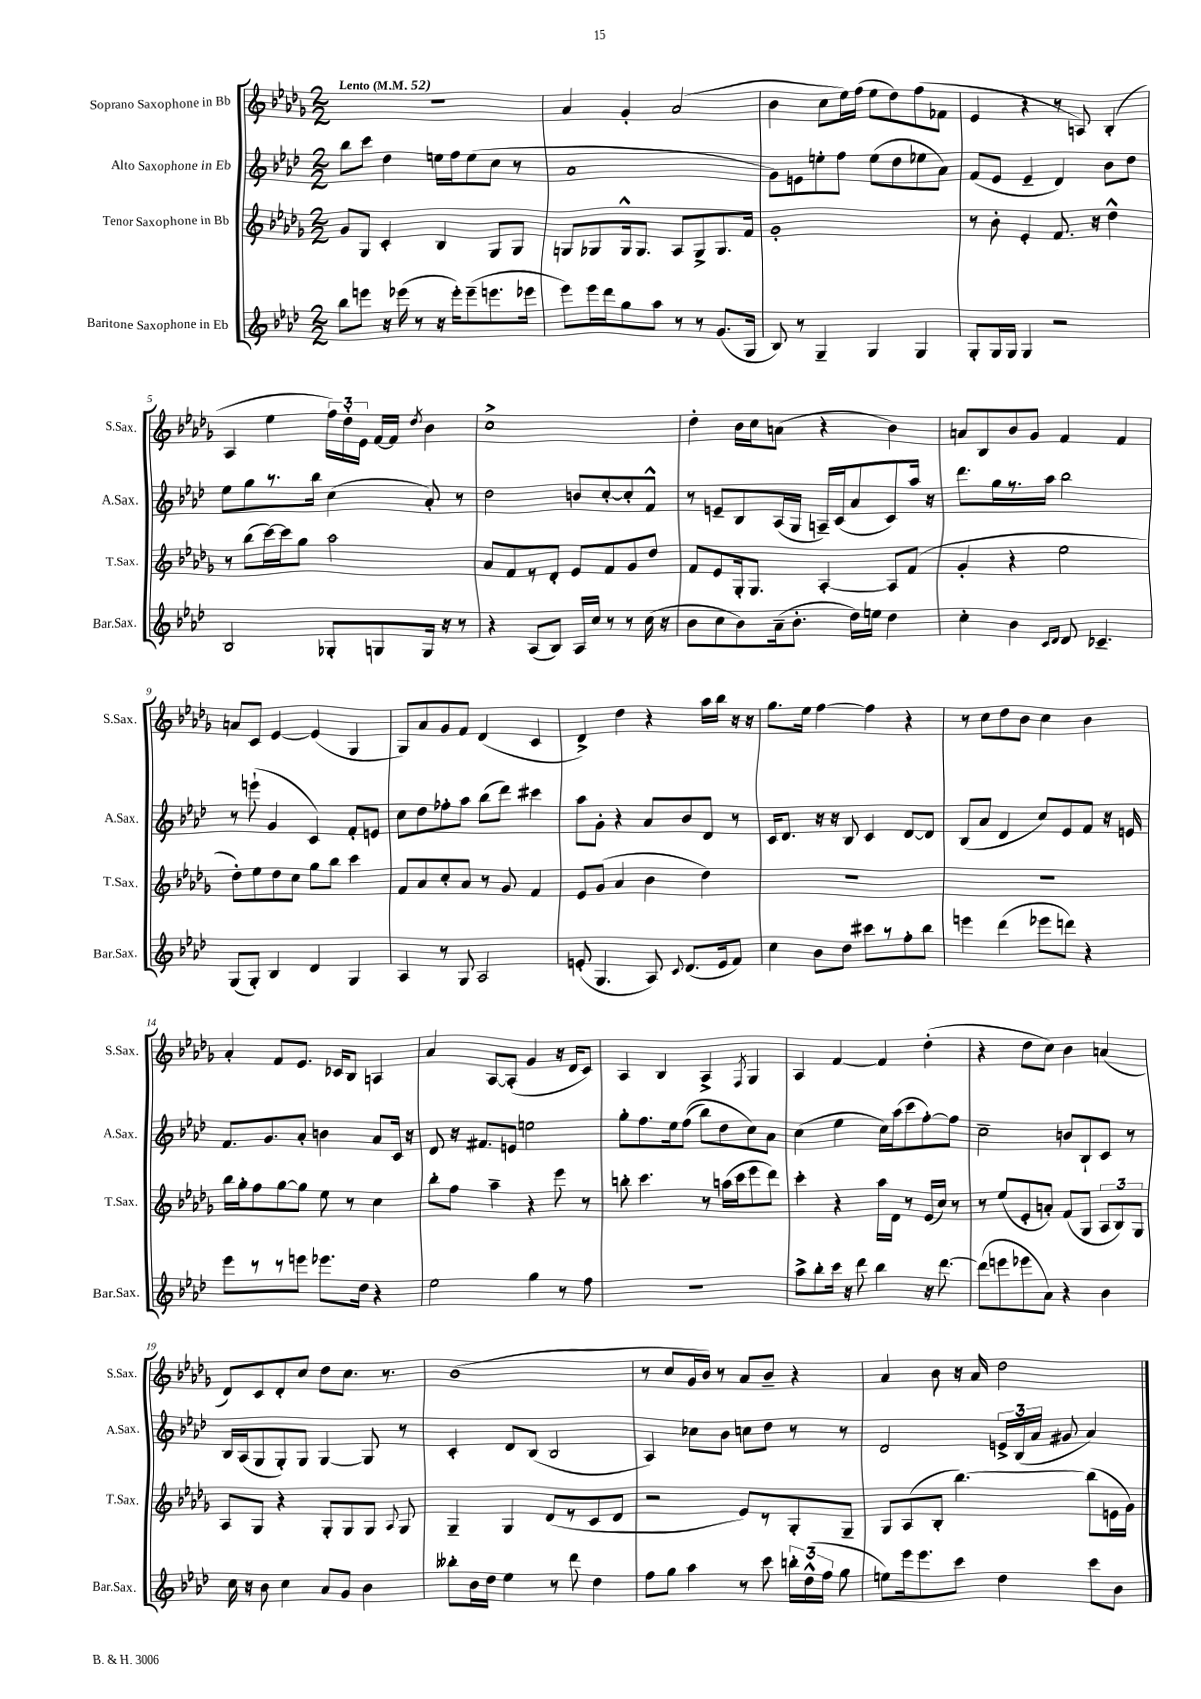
<<
\new StaffGroup <<
\new Staff = "s0" \with { instrumentName = "Soprano Saxophone in Bb" shortInstrumentName = "S.Sax." } {
    \clef treble \key des \major \numericTimeSignature \time 2/2 \tempo "Lento" 4 = 52
    \autoBeamOff r1 |
    aes'4 ges'4-. aes'2( |
    bes'4 c''8[ ees''16) f''16]( ees''8[ des''8) f''8( fes'8] |
    ees'4 r4 r8 a8) bes4-.( |
    aes4 ees''4 \tuplet 3/2 { f''16[) des''16-. ees'16] } f'16[~ f'16] \acciaccatura { des''8 } bes'4 |
    c''1-> |
    des''4-. bes'16[ c''16 a'8]( r4 bes'4) |
    a'8[ bes8 bes'8 ges'8] f'4 f'4 |
    a'8[ c'8] ees'4~ ees'4( ges4 |
    ges8[) aes'8 ges'8 f'8] des'4( c'4 |
    des'4->) des''4 r4 aes''16[ bes''16] r16 r16 |
    ges''8.[ ees''16] f''4~ f''4 r4 |
    r8 c''8[ des''8 bes'8] c''4 bes'4 |
    aes'4-. f'8[ ees'8.] ces'16[ bes8] a4 |
    aes'4 aes8[~ aes8]-.( ges'4 r16 des'16[ c'8]) |
    aes4 bes4 aes4-> \acciaccatura { f8 } ges4 |
    aes4 f'4~ f'4 des''4-.( |
    r4 des''8[ c''8]) bes'4 a'4( |
    des'8[) c'8 des'8-. c''8] des''8[ c''8.] r8. |
    bes'1( |
    r8 c''8[ ges'16 bes'16]) r8 aes'8[ bes'8]-- r4 |
    aes'4 bes'8 r16 aes'16 des''2 \bar "|." |
}
\new Staff = "s1" \with { instrumentName = "Alto Saxophone in Eb" shortInstrumentName = "A.Sax." } {
    \clef treble \key aes \major \numericTimeSignature \time 2/2
    \autoBeamOff bes''8[ c'''8] des''4 e''16[ f''16 e''8( c''8] r8 |
    aes'1 |
    g'8[) e'8 e''8-. f''8] e''8[( des''8 ees''8 aes'8]) |
    f'8[( ees'8] ees'4-- des'4) bes'8[ des''8] |
    ees''8[ g''8 r8. bes''16] c''4( aes'8-.) r8 |
    des''2 b'8[ c''8~-. c''8-. f'8]-^ |
    r8 e'8[-- bes8 aes16( g16] a16[--) c'16( aes'8 c'8) aes''16] r16 |
    des'''8.[ g''16 r8. aes''16] bes''2 |
    r8 e'''8-!( g'4 c'4) f'8[-. e'8] |
    c''8[ des''8 fes''8-. aes''8] bes''8[( des'''8]) cis'''4 |
    aes''8[ g'8]-. r4 aes'8[ bes'8 des'8] r8 |
    c'16[ des'8.] r16 r16 bes8 c'4 des'8[~ des'8] |
    bes8[( aes'8] des'4 c''8[) ees'8 f'8] r16 e'16 |
    f'8.[ g'8. aes'8]-. b'4 aes'8[ c'16] r16 |
    des'8 r16 fis'8.[ e'8] e''2 |
    g''8[-. f''8. ees''16 f''8](\( bes''8[) des''8 c''8\) aes'8] |
    c''4( ees''4 c''16[) aes''16( c'''8 f''8~-.) f''8] |
    c''2-- b'8[ bes8-! c'8] r8 |
    bes16[ aes16( g8 g8-.) g8] g4~ g8 r8 |
    c'4-. des'8[ bes8]( bes2 |
    aes4) ces''8[ bes'8] c''8[ des''8] r8 r8 |
    des'2 \tuplet 3/2 { e'16[-> bes16( aes'16] } gis'8 aes'4) \bar "|." |
}
\new Staff = "s2" \with { instrumentName = "Tenor Saxophone in Bb" shortInstrumentName = "T.Sax." } {
    \clef treble \key des \major \numericTimeSignature \time 2/2
    \autoBeamOff ges'8[ ges8] c'4-. bes4 ges8[ ges8] |
    g8[ ges8 ges16-^ ges8.] aes8[ ges8-> ges8. f'16] |
    ges'1-. |
    r8 bes'8-. ees'4-. f'8. r16 des''4-^ |
    r8 bes''8[( c'''16~) c'''16 ges''8] aes''2 |
    aes'8[ f'8 r8 des'8]-. ees'8[ f'8 ges'8 des''8] |
    f'8[ ees'8 ges16-. ges8.] aes4~-. aes8[ f'8]( |
    ges'4-. r4 ees''2 |
    des''8[-.) ees''8 des''8 c''8] ges''8[ bes''8] c'''4 |
    f'8[ aes'8 c''8-. aes'8] r8 ges'8 f'4 |
    ees'8[ ges'8]( aes'4 bes'4 des''4) |
    R1 |
    R1 |
    bes''16[ ges''16-. f''8 ges''8~ ges''8] ees''8 r8 c''4 |
    bes''8[-. f''8] aes''4-- r4 ees'''8 r8 |
    b''8-. c'''4. r8 a''16[( c'''16 ees'''8 des'''8]) |
    c'''4-. r4 aes''16[ des'16] r8 ees'16[( c''16]) r8 |
    r8 ees''8[( ees'8-. a'8]-.) f'8[( ges8] \tuplet 3/2 { aes8[ bes8) ges8] } |
    aes8[ ges8] r4 ges8[-. ges8 ges8] \appoggiatura { aes8 } ges8 |
    ges4-- ges4 des'8[( r8 c'8 des'8] |
    r2 ees'8[) r8 ges8-. ges8]-- |
    ges8[ aes8( bes8]-. bes''4.~) bes''8[( e'16 ges'16]) \bar "|." |
}
\new Staff = "s3" \with { instrumentName = "Baritone Saxophone in Eb" shortInstrumentName = "Bar.Sax." } {
    \clef treble \key aes \major \numericTimeSignature \time 2/2
    \autoBeamOff bes''8[ e'''8] r16 ees'''16( r8 r16 ees'''16[-.) ees'''8--( e'''8. ees'''16] |
    ees'''8[) ees'''16 des'''16 g''8 aes''8] r8 r8 g'8.[( g16] |
    bes8) r8 g4-- g4 g4 |
    g8[-. g16 g16] g4 r2 |
    bes2 ges8[-. g8 g16] r16 r8 |
    r4 aes8[( bes8]) aes16[ c''16] r8 r8 c''16( r16 |
    bes'8[ c''8 bes'8) aes'16--( bes'8.]-. des''16[) e''16] des''4 |
    c''4-. bes'4 \grace { c'16[ des'16] } des'8 ces'4.-- |
    g8[( g8]-.) bes4 des'4 g4 |
    aes4 r8 g8 aes2 |
    e'8-.( g4. aes8) \appoggiatura { c'8 } des'8.[( e'16 f'8]) |
    c''4 bes'8[ des''8] cis'''8[ r8 f''8-. bes''8] |
    e'''4 des'''4( ees'''8[ d'''8]) r4 |
    ees'''8[ r8 r8 e'''8] ees'''8.[ des''16] r4 |
    ees''2 g''4 r8 f''8 |
    R1 |
    aes''8[-> bes''8-. c'''16] r16 des'''8 bes''4 r16 des'''8.~ |
    des'''8[( e'''8 ees'''8 aes'8]) r4 bes'4 |
    c''16 r16 bes'8 c''4 aes'8[ g'8] bes'4 |
    beses''8[-. bes'16 des''16] ees''4 r8 des'''8 des''4 |
    f''8[ g''8] aes''4 r8 c'''8 \tuplet 3/2 { b''16[-. des''16-^( f''16] } g''8 |
    e''8[) ees'''16 ees'''8. c'''8] des''4 c'''8[ bes'8] \bar "|." |
}
>>
>>
